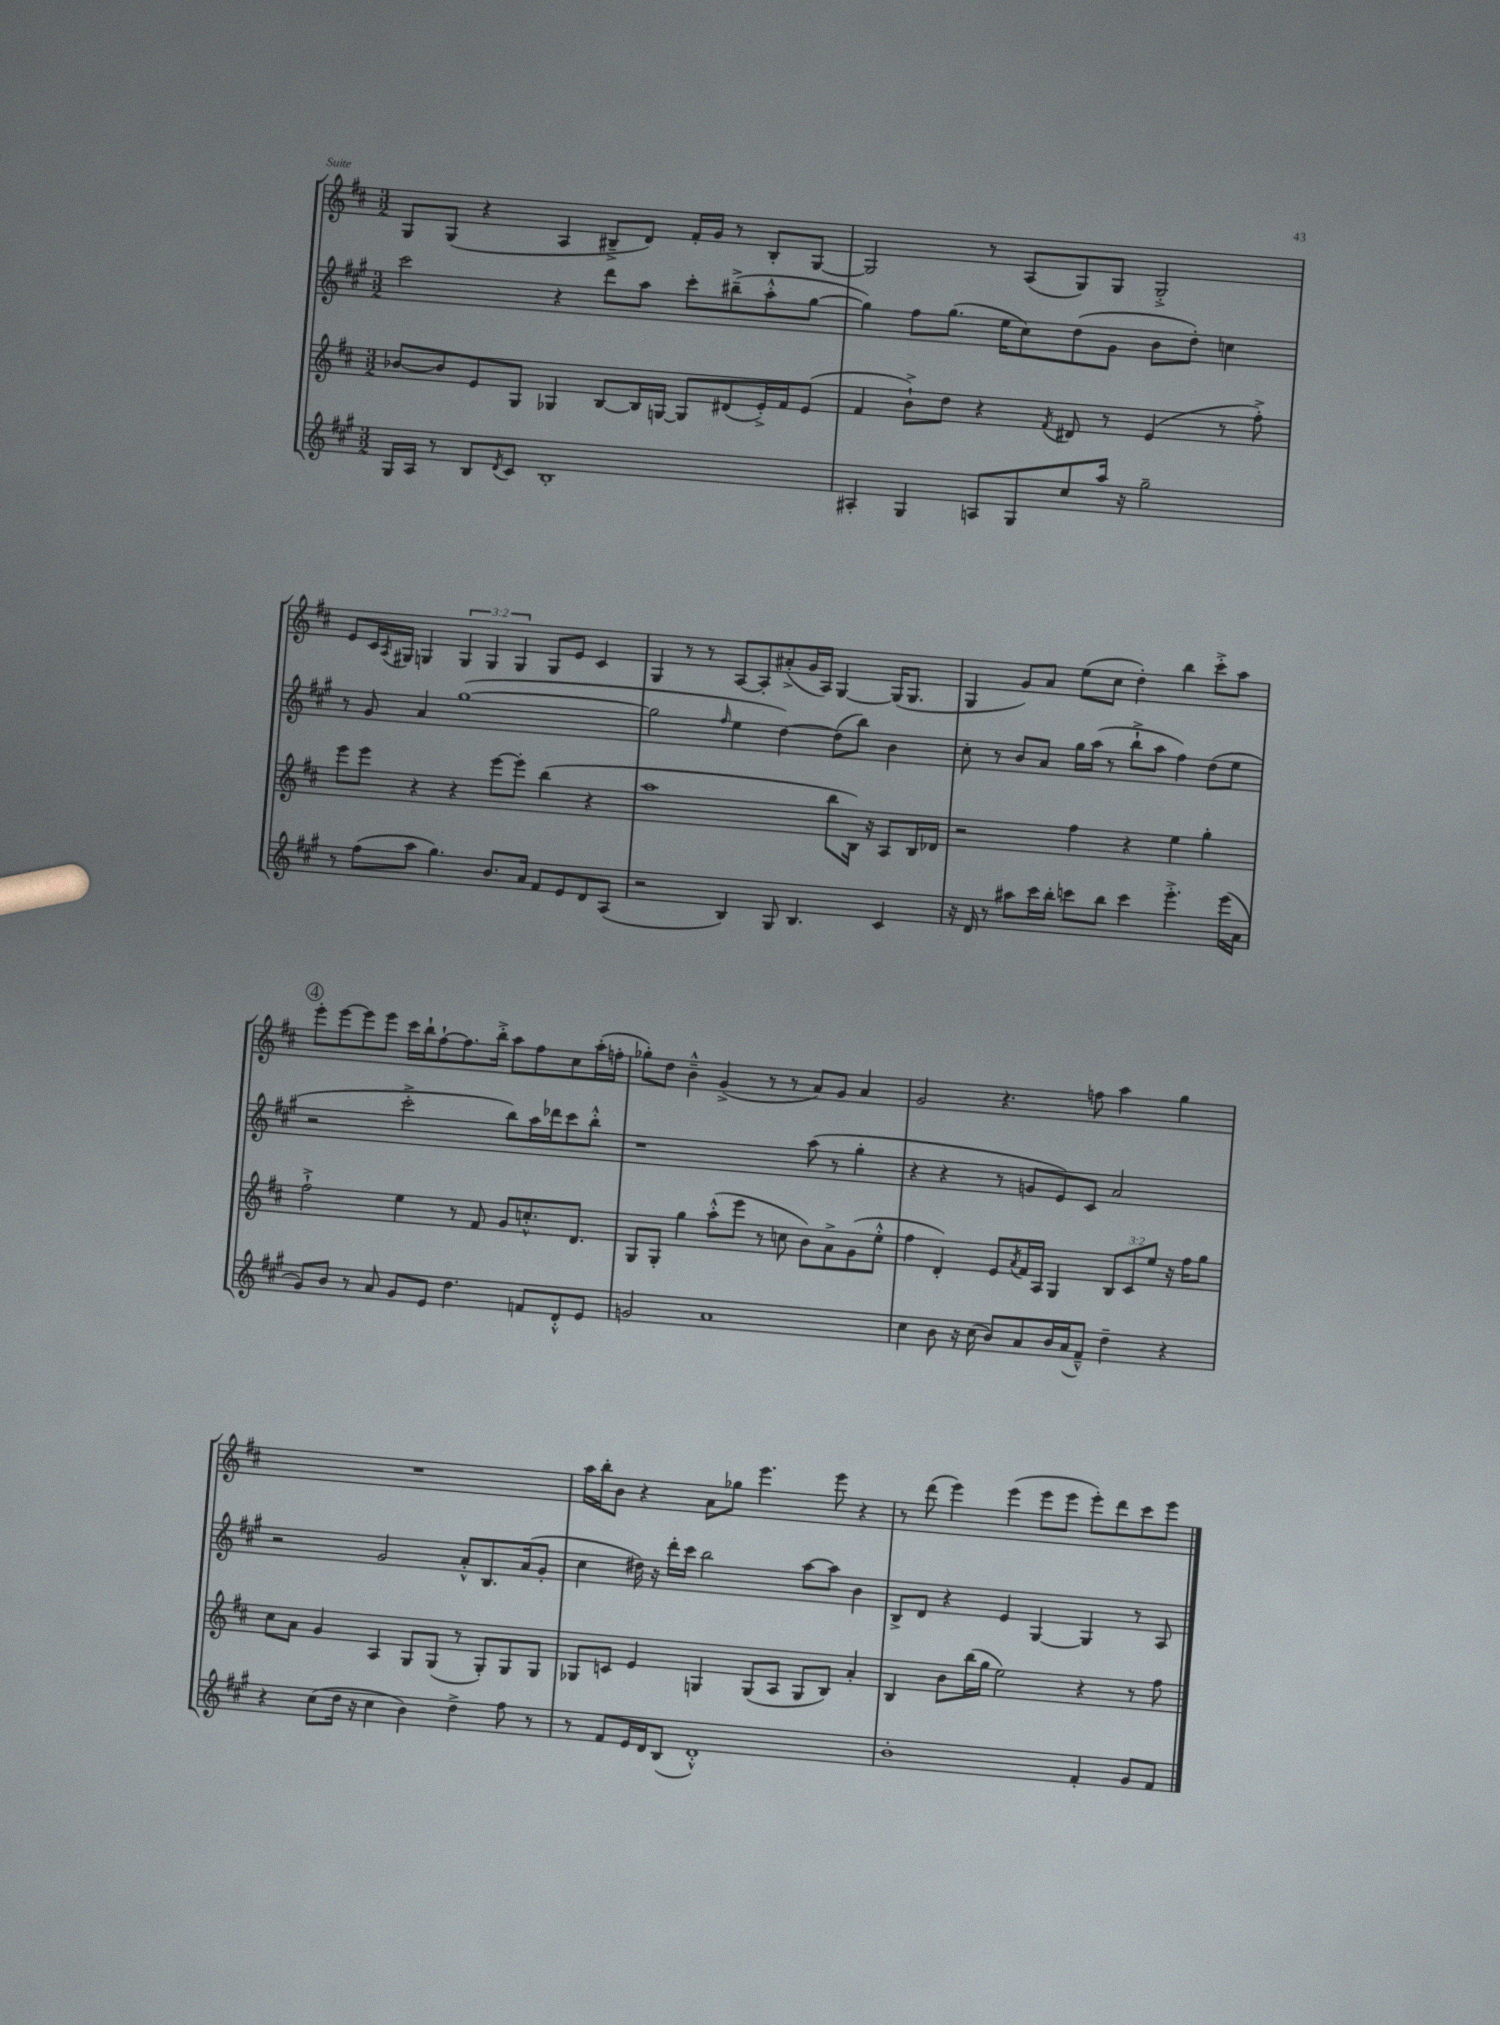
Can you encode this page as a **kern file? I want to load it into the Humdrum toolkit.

**kern	**kern	**kern	**kern
*part4	*part3	*part2	*part1
*staff4	*staff3	*staff2	*staff1
*clefG2	*clefG2	*clefG2	*clefG2
*k[f#c#g#]	*k[f#c#]	*k[f#c#g#]	*k[f#c#]
*M3/2	*M3/2	*M3/2	*M3/2
=24	=24	=24	=24
16G#/LL	[8b-X/L	2ccc#\	8G/L
16A/JJ	.	.	.
8r	8b-/]	.	(8G/J
8B/L	8e/	.	4r
8qd/	.	.	.
8c#/J	8G/J	.	.
1B'	4G-X/	4r	4A/
.	[8B/L	8ddd\L	8B#X~^/L
.	16B/L]	8aa\J	8d/J)
.	[16Gn/JJ	.	.
.	8G/L]	8ccc#'\L	16f#'/LL
.	.	.	16g/JJ
.	(8d#X/	(8bb#X~^\	8r
.	16e'^/L)	8aa'^^\	8B#'/L
.	16f#/J	.	.
.	(8e/J	[8gg#\J	[8G/J
=25	=25	=25	=25
4A#X'/	4f#/	4gg#\])	2G/]
4G#/	8b`^\L)	8ff#\L	.
.	8dd\J	(8.gg#\J	.
8An/L	4r	.	8r
.	.	16ee\KL	.
8G#/	.	8cc#\)	(8A/L
.	8qf#/	.	.
8cc#/	8d#X/	(8dd\	8G/)
16aa/Jk	8r	8g#\J	8G/J
16r	.	.	.
2gg#~\	(4e/	8b\L	2G'^/
.	.	8dd'\J)	.
.	8r	4ccn\	.
.	8ff#'^\)	.	.
!!LO:LB:g=z
=26	=26	=26	=26
8r	8eee\L	8r	8e/L
(8ff#\L	8eee\J	8g#/	16c#/L
.	.	.	8qA/
.	.	.	16G#X/JJ
8aa\J	4r	4a/	4Gn/
4.gg#\)	.	.	.
.	4r	([1gg#	6G/
.	.	.	6G/
8.b/L	[8eee\L	.	.
.	.	.	6G/
.	8eee'\J]	.	.
16a/Jk	.	.	.
8f#/L	(4bb\	.	8G/L
8e/	.	.	8e/J
8d/	4r	.	4c#/
(8A/J	.	.	.
=27	=27	=27	=27
2r	1aa	2gg#\]	4G/
.	.	.	8r
.	.	.	8r
.	.	16qqff#/	.
4B/)	.	4ee\	[8A/L
.	.	.	8A'/]
8G#/	.	[4dd\)	(8a#X'^/
4.B/	.	.	16g/L
.	.	.	16A/JJ)
.	8bb\L	(8dd\L]	[4G/
.	16B\Jk)	8bb\J)	.
.	16r	.	.
4c#/	8A/L	4b\	(16G/KL]
.	.	.	8.G/J
.	16B/L	.	.
.	16d-X/JJ	.	.
=28	=28	=28	=28
16r	2r	8cc#'\	4G/
16d/	.	.	.
8r	.	8r	.
8aa#X\L	.	8b/L	8g/L)
16ccc#\L	.	8a/J	8a/J
16bb'\JJ	.	.	.
8cccn\L	4ff#\	16gg#\LL	(8ee\L
.	.	(16aa\JJ	.
8bb\J	.	8r	8cc#\J
4ccc\	4r	8bb`^\L	4dd'\)
.	.	8aa\J	.
4.eee'^\	4ee\	4ff#\)	4bb\
.	4gg'\	(8dd\L	8ccc#'^\L
(16eee\LL	.	8ee\J	8aa\J
16a\JJ	.	.	.
!!LO:LB:g=z
!!LO:REH:place=s1:t=4
=29	=29	=29	=29
8g#/L)	2ff#`^\	2r	8eee'\L
8b/J	.	.	[8eee\
8r	.	.	8eee\]
8a/	.	.	8eee\J
8g#/L	4ee\	2ccc#'^\	16ccc#\LL
.	.	.	16bb`\J
8e/J	.	.	[8ff#`\
4.dd\	8r	.	8.ff#\]
.	8f#/	.	.
.	.	.	16bb'^\Jk
.	8g/L	8bb\L)	8aa\L
8fn/L	8.ccn'^^/	16aa\L	8ff#\
.	.	16ddd-X\J	.
8d'^^/	.	8ccc#\	8cc#\
.	8.d/J	.	.
8e/J	.	8bb'^^\J	(16aa'\L
.	.	.	16ffn'\JJ
=30	=30	=30	=30
2gn/	8G/L	1r	8gg-X'\L)
.	8G'/J	.	8dd\J
.	4gg\	.	4b~^^\
1a	(8aa'^^\L	.	(4g^/
.	8eee\J	.	.
.	8r	.	8r
.	8ccn\	.	8r
.	8b\L)	(8aa\	8a/L)
.	8a^\	8r	8g/J
.	(8g\	4gg#'\	4a/
.	8ee'^^\J	.	.
=31	=31	=31	=31
4cc#\	4ff#\	4r	2g/
8b\	4d'/)	4r	.
16r	.	.	.
(16cc#\	.	.	.
8b/L)	8e/L	8r	4.r
.	8qa/	.	.
8a/	16f#/L	8gn/L	.
.	16A/JJ	.	.
16b/L	4G/	8e/)	.
(16a/J	.	.	.
8f#~^^/J)	.	8c#/J	8ffn\
4dd~\	12B/L	2a/	4aa\
.	12c#/	.	.
.	12ee/J	.	.
4r	16r	.	4gg\
.	16ff#\KL	.	.
.	8gg\J	.	.
!!LO:LB:g=z
=32	=32	=32	=32
4r	8cc#\L	2r	1.r
.	8a\J	.	.
(8cc#\L	4g/	.	.
16dd\Jk	.	.	.
16r	.	.	.
4cc#\	4A/	2g#/	.
4b\)	8G/L	.	.
.	(8G/J	.	.
4dd^\	8r	8a'^^/L	.
.	8G'/L)	8.B/	.
8ff#\	8G/	.	.
.	.	(16a/k	.
8r	8G/J	8g#'/J	.
=33	=33	=33	=33
8r	8G-X/L	4cc#\	16aa\LL
.	.	.	16bb'\J
8f#/L	8cn/J	.	8b\J
16e/L	4e/	16dd#X\)	4r
16d/J	.	16r	.
(8B/J	.	16ddd'\LL	.
.	.	16ccc#\JJ	.
1d'^^)	4Gn/	2bb\	8a\L
.	.	.	8gg-X\J
.	(8G/L	.	4.eee\
.	8A/J	.	.
.	8G/L	[8aa\L	.
.	8B/J)	8aa\J]	8eee\
.	4a'/	4b\	4r
=34	=34	=34	=34
1b'	4B/	8B^/L	8r
.	.	8d/J	(8ddd\
.	8b\L	4r	4eee\)
.	(16bb\L	.	.
.	16gg\JJ	.	.
.	2ee\)	4e/	(4eee\
.	.	[4G#/	8eee\L
.	.	.	8eee\J
4f#'/	4r	4G#/]	8eee'\L)
.	.	.	8ddd\
8g#/L	8r	8r	8ccc#\
8f#/J	8ff#\	8A/	8eee\J
==	==	==	==
*-	*-	*-	*-
